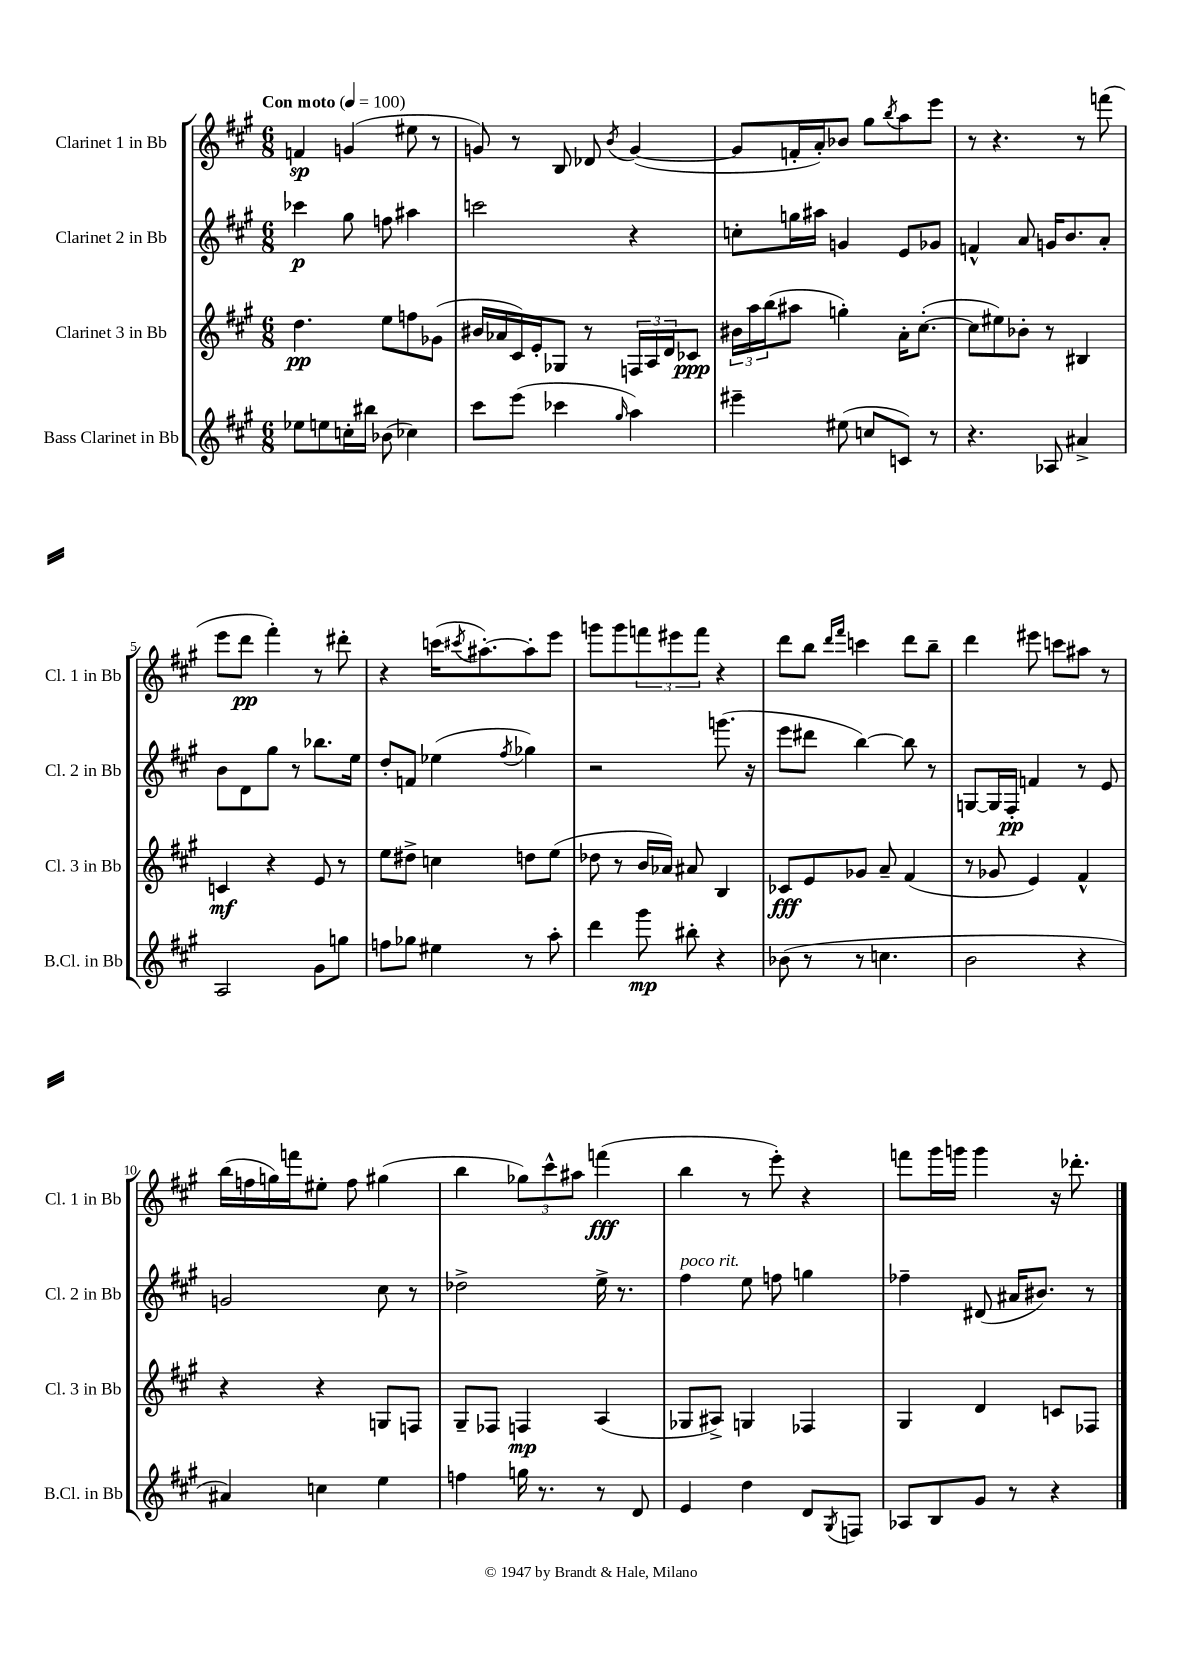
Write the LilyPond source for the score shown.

<<
\new StaffGroup <<
\new Staff = "s0" \with { instrumentName = "Clarinet 1 in Bb" shortInstrumentName = "Cl. 1 in Bb" } {
    \clef treble \key a \major \numericTimeSignature \time 6/8 \tempo "Con moto" 4 = 100
    f'4\sp g'4( eis''8 r8 |
    g'8) r8 b8 des'8 \acciaccatura { b'8 } g'4~( |
    g'8 f'16-. a'16-.) bes'8 gis''8 \acciaccatura { b''8 } a''8 e'''8 |
    r8 r4. r8 f'''8( |
    e'''8 d'''8\pp fis'''4-.) r8 dis'''8-. |
    r4 c'''16( \acciaccatura { cis'''8 } ais''8.~-.) ais''8-. e'''8 |
    g'''8 g'''8 \tuplet 3/2 { f'''8 eis'''8 f'''8 } r4 |
    d'''8 b''8 \grace { d'''16 fis'''16 } c'''4 d'''8 b''8-- |
    d'''4 eis'''8 c'''8 ais''8 r8 |
    b''16( f''16 g''16) f'''16 eis''8-. f''8 gis''4( |
    b''4 \tuplet 3/2 { ges''8) cis'''8-^ ais''8 } f'''4\fff( |
    b''4 r8 e'''8-.) r4 |
    f'''8 gis'''16 g'''16 g'''4 r16 des'''8.-. \bar "|." |
}
\new Staff = "s1" \with { instrumentName = "Clarinet 2 in Bb" shortInstrumentName = "Cl. 2 in Bb" } {
    \clef treble \key a \major \numericTimeSignature \time 6/8
    ces'''4\p gis''8 f''8 ais''4 |
    c'''2 r4 |
    c''8-. g''16 ais''16 g'4 e'8 ges'8 |
    f'4-^ a'8 g'16 b'8. a'8-. |
    b'8 d'8 gis''8 r8 bes''8. e''16 |
    d''8-. f'8 ees''4( \acciaccatura { fis''8 } ges''4) |
    r2 g'''8.( r16 |
    e'''8 dis'''8 b''4~) b''8 r8 |
    g8~ g16 fis16-.\pp f'4 r8 e'8 |
    g'2 cis''8 r8 |
    des''2-> e''16-> r8. |
    fis''4^\markup { \italic "poco rit." } e''8 f''8 g''4 |
    fes''4-- dis'8( ais'16 bis'8.) r8 \bar "|." |
}
\new Staff = "s2" \with { instrumentName = "Clarinet 3 in Bb" shortInstrumentName = "Cl. 3 in Bb" } {
    \clef treble \key a \major \numericTimeSignature \time 6/8
    d''4.\pp e''8 f''8 ges'8( |
    bis'16 aes'16 cis'16) e'16-. ges8 r8 \tuplet 3/2 { f16 a16 d'16 } ces'8\ppp |
    \tuplet 3/2 { bis'16 a''16 b''16( } ais''8 g''4-.) a'16-. cis''8.~-.( |
    cis''8 eis''8) bes'8-. r8 bis4 |
    c'4\mf r4 e'8 r8 |
    e''8 dis''8-> c''4 d''8 e''8( |
    des''8 r8 b'16 aes'16) ais'8 b4 |
    ces'8\fff e'8 ges'8 a'8-- fis'4( |
    r8 ges'8 e'4) fis'4-^ |
    r4 r4 g8 f8 |
    gis8-- fes8 f4\mp a4( |
    ges8 ais8->) g4 fes4 |
    gis4 d'4 c'8 fes8 \bar "|." |
}
\new Staff = "s3" \with { instrumentName = "Bass Clarinet in Bb" shortInstrumentName = "B.Cl. in Bb" } {
    \clef treble \key a \major \numericTimeSignature \time 6/8
    ees''8 e''8 c''16-. bis''16 bes'8( ces''4) |
    cis'''8 e'''8( ces'''4 \grace { gis''16 } a''4) |
    eis'''4-- eis''8( c''8 c'8) r8 |
    r4. aes8 ais'4-> |
    a2 gis'8 g''8 |
    f''8 ges''8 eis''4 r8 a''8-. |
    d'''4 gis'''8\mp bis''8-. r4 |
    bes'8( r8 r8 c''4. |
    b'2 r4 |
    ais'4) c''4 e''4 |
    f''4 g''16 r8. r8 d'8 |
    e'4 d''4 d'8 \acciaccatura { gis8 } f8 |
    aes8 b8 gis'8 r8 r4 \bar "|." |
}
>>
>>
